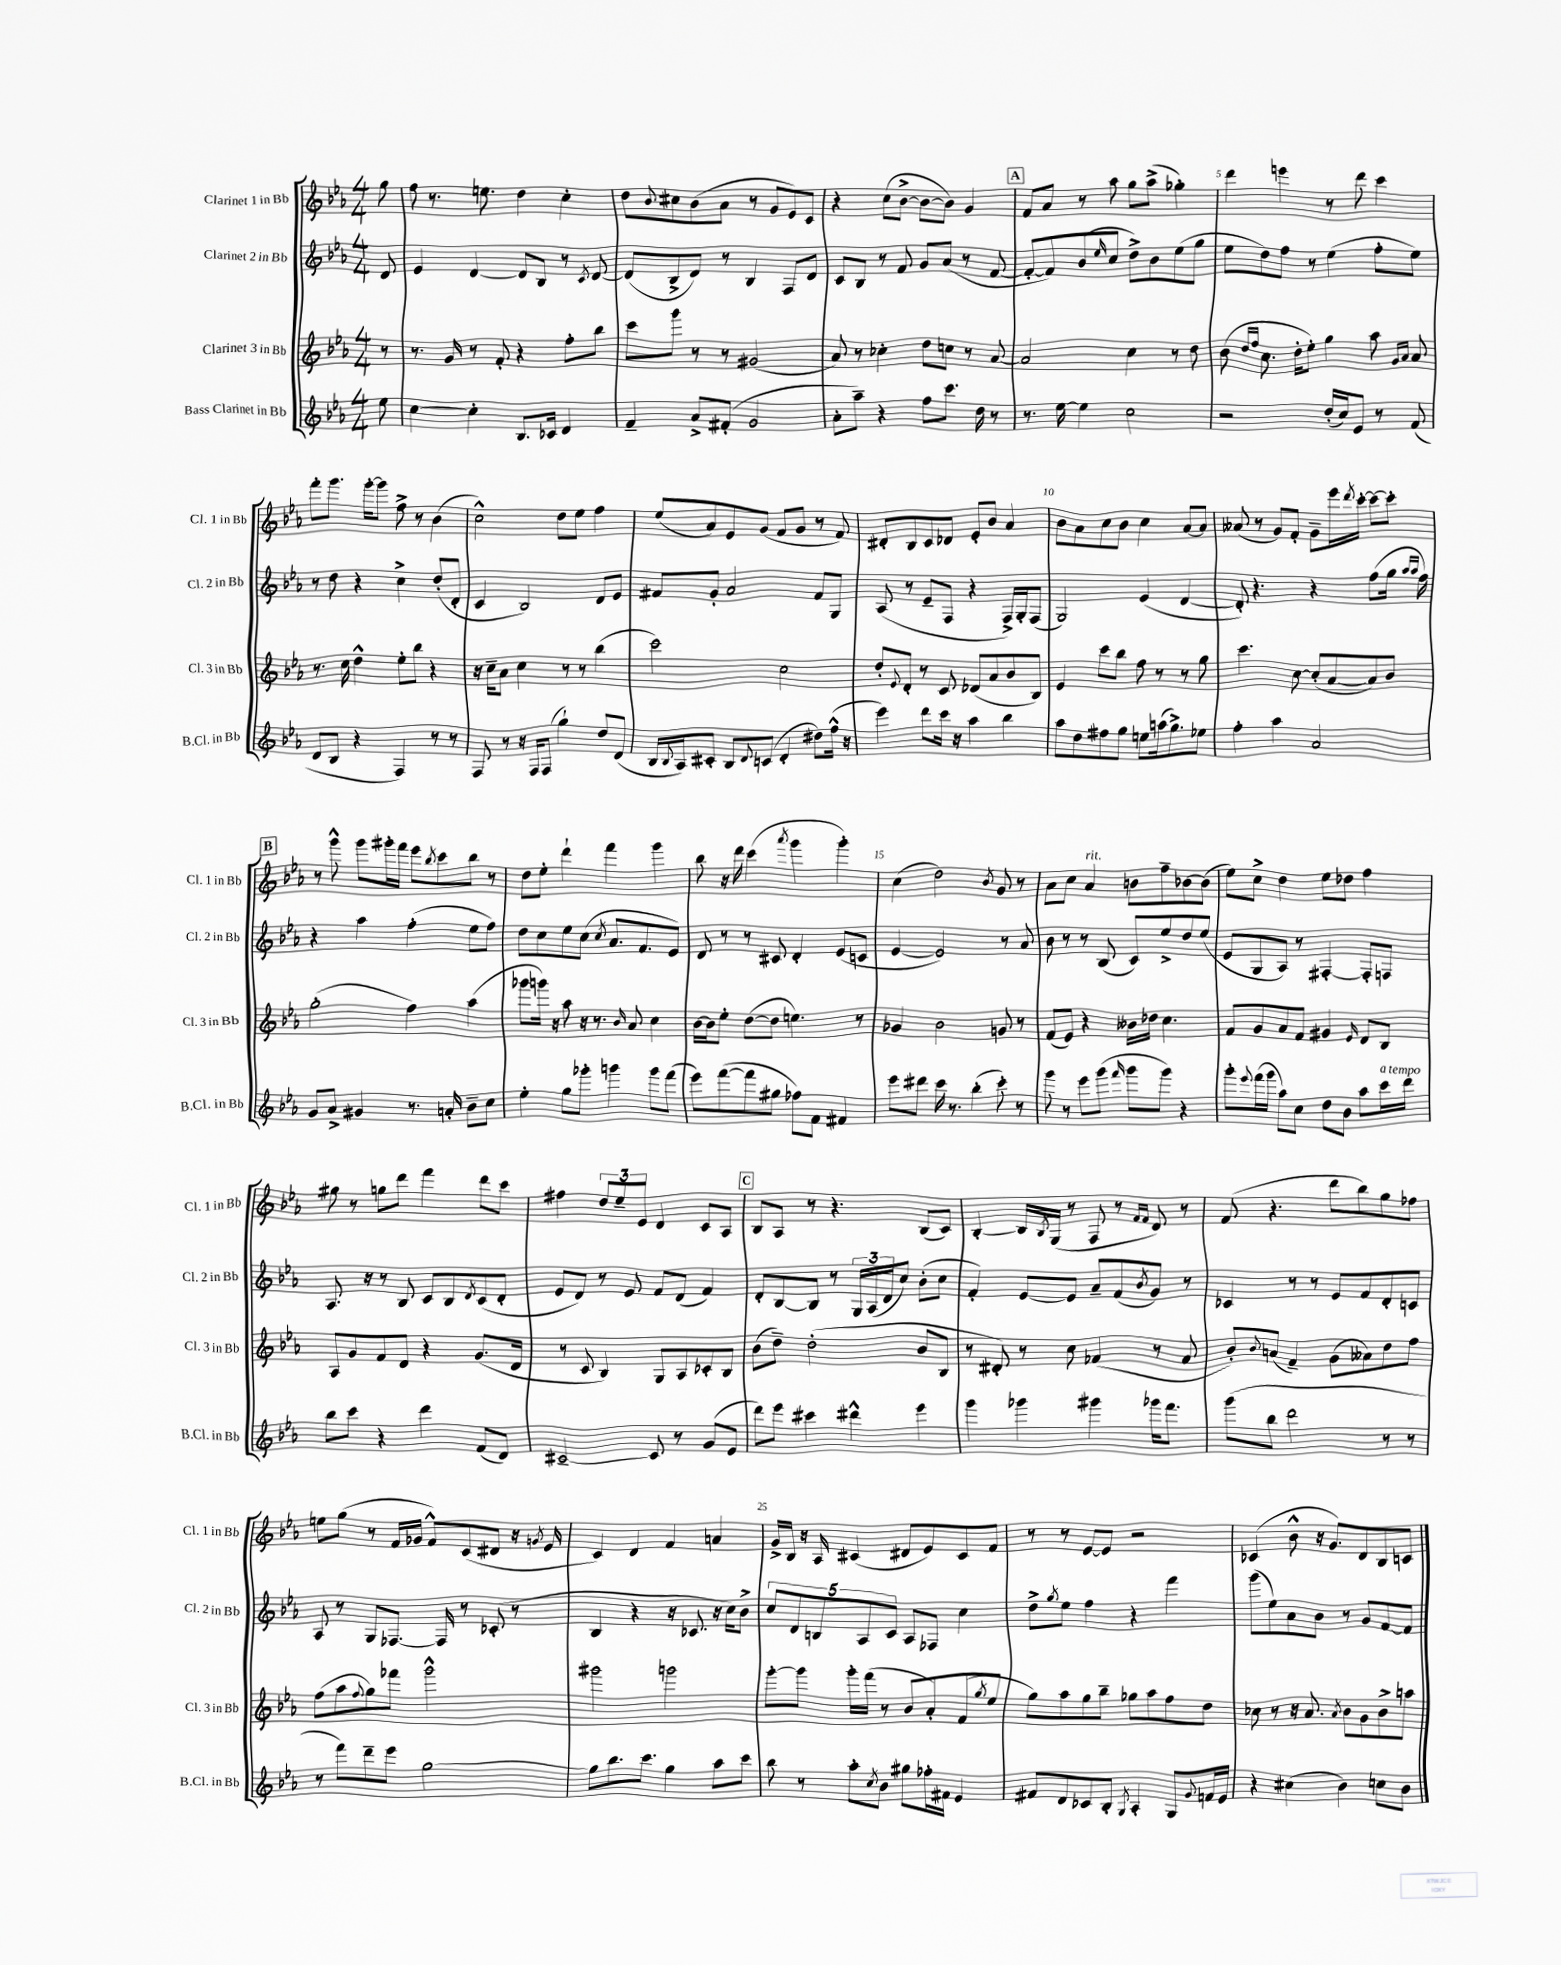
<<
\new StaffGroup <<
\new Staff = "s0" \with { instrumentName = "Clarinet 1 in Bb" shortInstrumentName = "Cl. 1 in Bb" } {
    \clef treble \key ees \major \numericTimeSignature \time 4/4 \partial 8
    g''8 |
    f''8 r8. e''8. d''4 c''4-. |
    d''8 \appoggiatura { bes'8 } cis''8 bes'8( aes'8 r8 g'8 ees'8) c'8 |
    r4 c''8( bes'8~-> bes'8~ bes'8) g'4 |
    \mark \markup { \box "A" } f'8 aes'8 r8 aes''8 g''8 aes''8->( ges''4-.) |
    d'''4 e'''4 r8 d'''8 c'''4 |
    f'''8-. g'''8. g'''16~-. g'''8 f''8-> r8 bes'4( |
    c''2-^) d''8 ees''8 f''4 |
    ees''8( aes'8) ees'8 g'8( f'8 g'8 r8 f'8) |
    dis'8-. bes8 c'8 des'8 ees'8-. bes'8 aes'4 |
    bes'8 aes'8 c''8 bes'8 c''4 aes'8~ aes'8 |
    aeses'8( r8 g'8) f'8-. g'8-- ees'''16 \acciaccatura { d'''8 } c'''16~-. c'''8~ c'''8-. |
    \mark \markup { \box "B" } r8 g'''8-^ g'''8 gis'''16-. f'''16 ees'''8 \acciaccatura { bes''8 } c'''8 bes''8 r8 |
    d''8 ees''8-. d'''4-! f'''4 g'''4 |
    bes''8 r16 d'''16 c'''4( \acciaccatura { aes'''8 } g'''4 g'''4-.) |
    c''4( d''2) \acciaccatura { bes'8 } g'8 r8 |
    aes'8 c''8 aes'4^\markup { \italic "rit." } b'8 f''8-- bes'8~ bes'8( |
    ees''8) c''8-> d''4 ees''8 des''8 f''4 |
    gis''8 r8 g''8 d'''8 f'''4 d'''8 c'''8 |
    fis''4 \tuplet 3/2 { d''8 ees''8-- ees'8 } d'4 c'8 aes8 |
    \mark \markup { \box "C" } bes8 aes8 r8 r4. bes8( c'8) |
    bes4~-. bes16 \acciaccatura { bes8 } g16( r8 f8 r8 \grace { f'16 f'16 } d'8) r8 |
    f'8( r4. d'''8 bes''8) g''8 fes''8 |
    e''8 g''8( r8 f'16 ges'16 f'8-^) c'8( dis'8 r16 \acciaccatura { g'8 } ees'16 |
    c'4) d'4 f'4 a'4 |
    g'16-> bes16 r16 aes16 cis'4( dis'8 ees'8) cis'8 f'8 |
    r8 r8 ees'8~ ees'8 r2 |
    ces'4( bes'8-^ r16 g'8.) d'8 bes8 c'8 \bar "|." |
}
\new Staff = "s1" \with { instrumentName = "Clarinet 2 in Bb" shortInstrumentName = "Cl. 2 in Bb" } {
    \clef treble \key ees \major \numericTimeSignature \time 4/4 \partial 8
    d'8 |
    ees'4 d'4~ d'8 bes8 r8 \acciaccatura { c'8 } d'8~ |
    d'8( bes8-> d'8) r8 bes4 f8 d'8 |
    c'8 bes8 r8 f'8 g'8 aes'8( r8 f'8~ |
    \mark \markup { \box "A" } f'8~-. f'8) bes'8( \grace { ees''16 } c''8 d''8->) bes'8 ees''8( g''8 |
    ees''8 d''8) f''8 r8 ees''4( f''8-. ees''8) |
    r8 d''8 r4 c''4-> d''8-.( d'8-. |
    c'4 bes2) d'8 ees'8 |
    fis'8 g'8-. aes'2 fis'8 g8 |
    aes8( r8 ees'8-- f8 r4 f16->) g16-. f8( |
    g2) ees'4( d'4~ |
    d'8-.) r4. r4 f''8( g''16 \grace { aes''16 aes''16 } f''16) |
    \mark \markup { \box "B" } r4 aes''4 f''4-.( ees''8 f''8) |
    d''8 c''8 ees''8 c''8( \acciaccatura { c''8 } aes'8. f'8. ees'8) |
    d'8 r8 r8 cis'8 d'4-. ees'8( c'8 |
    ees'4~ ees'2) r8 aes'8 |
    bes'8 r8 r8 bes8( c'8) ees''8-> d''8 ees''8( |
    ees'8 g8 aes8) r8 fis4~-. fis8-. f8 |
    aes8. r16 r8 bes8 c'8 bes8 \acciaccatura { d'8 } c'8( d'8-. |
    ees'8 d'8) r8 ees'8 f'8 d'8( f'4) |
    \mark \markup { \box "C" } d'8-. bes8~ bes8 r8 \tuplet 3/2 { g16 aes16( d'16 } c''8) bes'8-.( c''8 |
    f'4-.) ees'8~ ees'8 aes'8-- f'8( \acciaccatura { bes'8 } g'8) r8 |
    ces'4 r8 r8 ees'8 f'8 d'8-. c'8 |
    aes8 r8 g8 fes8.~ fes16 r8 ces'8-.( r8 |
    bes4 r4 r16 ces'8. r16 c''16) bes'8-> |
    \tuplet 5/4 { c''8 d'8 b8 aes8 c'8 } aes8 fes8 c''4 |
    d''8-> \acciaccatura { g''8 } ees''8 f''4 r4 f'''4 |
    g'''8( ees''8) aes'8 bes'8 r8 g'8 f'8~ f'8 \bar "|." |
}
\new Staff = "s2" \with { instrumentName = "Clarinet 3 in Bb" shortInstrumentName = "Cl. 3 in Bb" } {
    \clef treble \key ees \major \numericTimeSignature \time 4/4 \partial 8
    r8 |
    r8. g'16 r8 f'8-. r4 f''8-. bes''8 |
    c'''8 g'''8 r8 r8 gis'2( |
    aes'8) r8 ces''4-. d''8 c''8 r8 aes'8~ |
    \mark \markup { \box "A" } aes'2 c''4 r8 d''8 |
    bes'8( \grace { d''16 f''16 } c''8. d''16-. ees''8-.) g''4 aes''8 \grace { g'16 aes'16 } aes'8 |
    r8. c''16 d''4-^ ees''8-. bes''8 r4 |
    r16 c''16-- aes'8 c''4 r8 r8 bes''4( |
    c'''2) c''2 |
    d''8-. \appoggiatura { ees'8 } d'8-. r8 c'8 des'8( aes'8 bes'8 bes8) |
    ees'4 c'''8 bes''8 f''8 r8 r8 g''8 |
    c'''4. c''8~ c''8-.( aes'8~ aes'8) bes'8 |
    \mark \markup { \box "B" } g''2-.( f''4) aes''4( |
    ges'''8 g'''16) r16 aes''8 r16 r8. \grace { bes'16 } aes'8 c''4 |
    bes'16~ bes'16 ees''8-. d''8~( d''8 e''4.) r8 |
    ges'4 bes'2 g'8 r8 |
    f'8( ees'8) r4 beses'16 des''16 c''4. |
    f'8 g'8 aes'8 f'8 gis'4 \grace { ees'16 } d'8 bes8 |
    aes8 g'8 f'8 d'8 r4 g'8.( d'16 |
    r8 c'8 bes4) g8 aes8 ces'8-. bes8 |
    \mark \markup { \box "C" } bes'8( d''8--) d''2-.( bes'8 bes8 |
    r8 dis'8-.) r8 c''8 fes'4( r8 aes'8 |
    bes'8-.) \appoggiatura { bes'8 } a'8( f'4--) g'8( aeses'8) d''8 f''8 |
    f''8( aes''8 \appoggiatura { f''8 } g''8) fes'''8 g'''2-^ |
    gis'''2 g'''2 |
    g'''8~-. g'''8 g'''16-. f'''16( r8 bes'8 aes'8-.) f'8( \acciaccatura { g''8 } ees''8 |
    g''8) aes''8 g''8 bes''8-- ges''8 aes''8 f''8 d''8 |
    ces''8 r8 r16 aes'8. \acciaccatura { aes'8 } bes'8 g'8 bes'8-> a''8 \bar "|." |
}
\new Staff = "s3" \with { instrumentName = "Bass Clarinet in Bb" shortInstrumentName = "B.Cl. in Bb" } {
    \clef treble \key ees \major \numericTimeSignature \time 4/4 \partial 8
    ees''8 |
    c''4~ c''4-. bes8. ces'16 d'4 |
    f'4-- aes'8-> fis'8-.( g'2 |
    aes'8-. aes''8--) r4 f''8 c'''8. d''16 r8 |
    \mark \markup { \box "A" } r8. ees''16~ ees''4 c''2 |
    r2 d''16-.( c''16) ees'8 r8 f'8( |
    d'8 bes8 r4 f4) r8 r8 |
    f8 r8 r16 f16 f8( g''4-!) d''8 d'8( |
    bes16 \appoggiatura { bes8 } aes16) cis'8-. bes8 \appoggiatura { d'8 } c'8( d'4-. dis''8) f''16-^( r16 |
    ees'''4) d'''8 c'''16 r16 aes''4 bes''4 |
    aes''8 d''8 fis''8 g''8 e''8 a''16( g''8.->) ees''8 |
    f''4-. aes''4 aes'2 |
    \mark \markup { \box "B" } g'8 aes'8-> gis'4 r8. a'16-. bes'8-- c''8 |
    ees''4-. g''8 ges'''8-. g'''4 g'''8 f'''8( |
    ees'''8) f'''8~( f'''8 gis''8 fes''8) f'8 fis'4 |
    ees'''8 dis'''8 c'''16 r8. bes''4-.( c'''8-.) r8 |
    g'''8 r8 ees'''8 g'''8( \grace { f'''16 } g'''8 g'''8) r4 |
    g'''8-. \appoggiatura { ees'''8 } f'''16( g'''16 aes''8) c''8 d''8 bes'8 aes''8 c'''16^\markup { \italic "a tempo" } d'''16 |
    bes''8 c'''8 r4 d'''4 f'8( d'8) |
    cis'2~-- cis'8 r8 g'8( ees'8 |
    \mark \markup { \box "C" } d'''8) ees'''8 cis'''4 dis'''4-^ ees'''4 |
    g'''4 ges'''4 gis'''4 ges'''16 f'''8. |
    g'''8( bes''8 d'''2 r8 r8 |
    r8 f'''8) d'''8-- ees'''8 g''2~ |
    g''8 bes''8. c'''8. g''4 aes''8 c'''8 |
    bes''8 r8 aes''8-. \acciaccatura { c''8 } bes'8 gis''8 fes''16-. fis'16 ees'4 |
    fis'8 d'8 ces'8 bes8-. \acciaccatura { g8 } aes4-. g8 \appoggiatura { g'8 } f'16 ees'16 |
    r4 cis''4( bes'4) c''8 bes'8 \bar "|." |
}
>>
>>
\layout { \context { \Score \override BarNumber.break-visibility = ##(#f #t #t) barNumberVisibility = #(every-nth-bar-number-visible 5) } }
